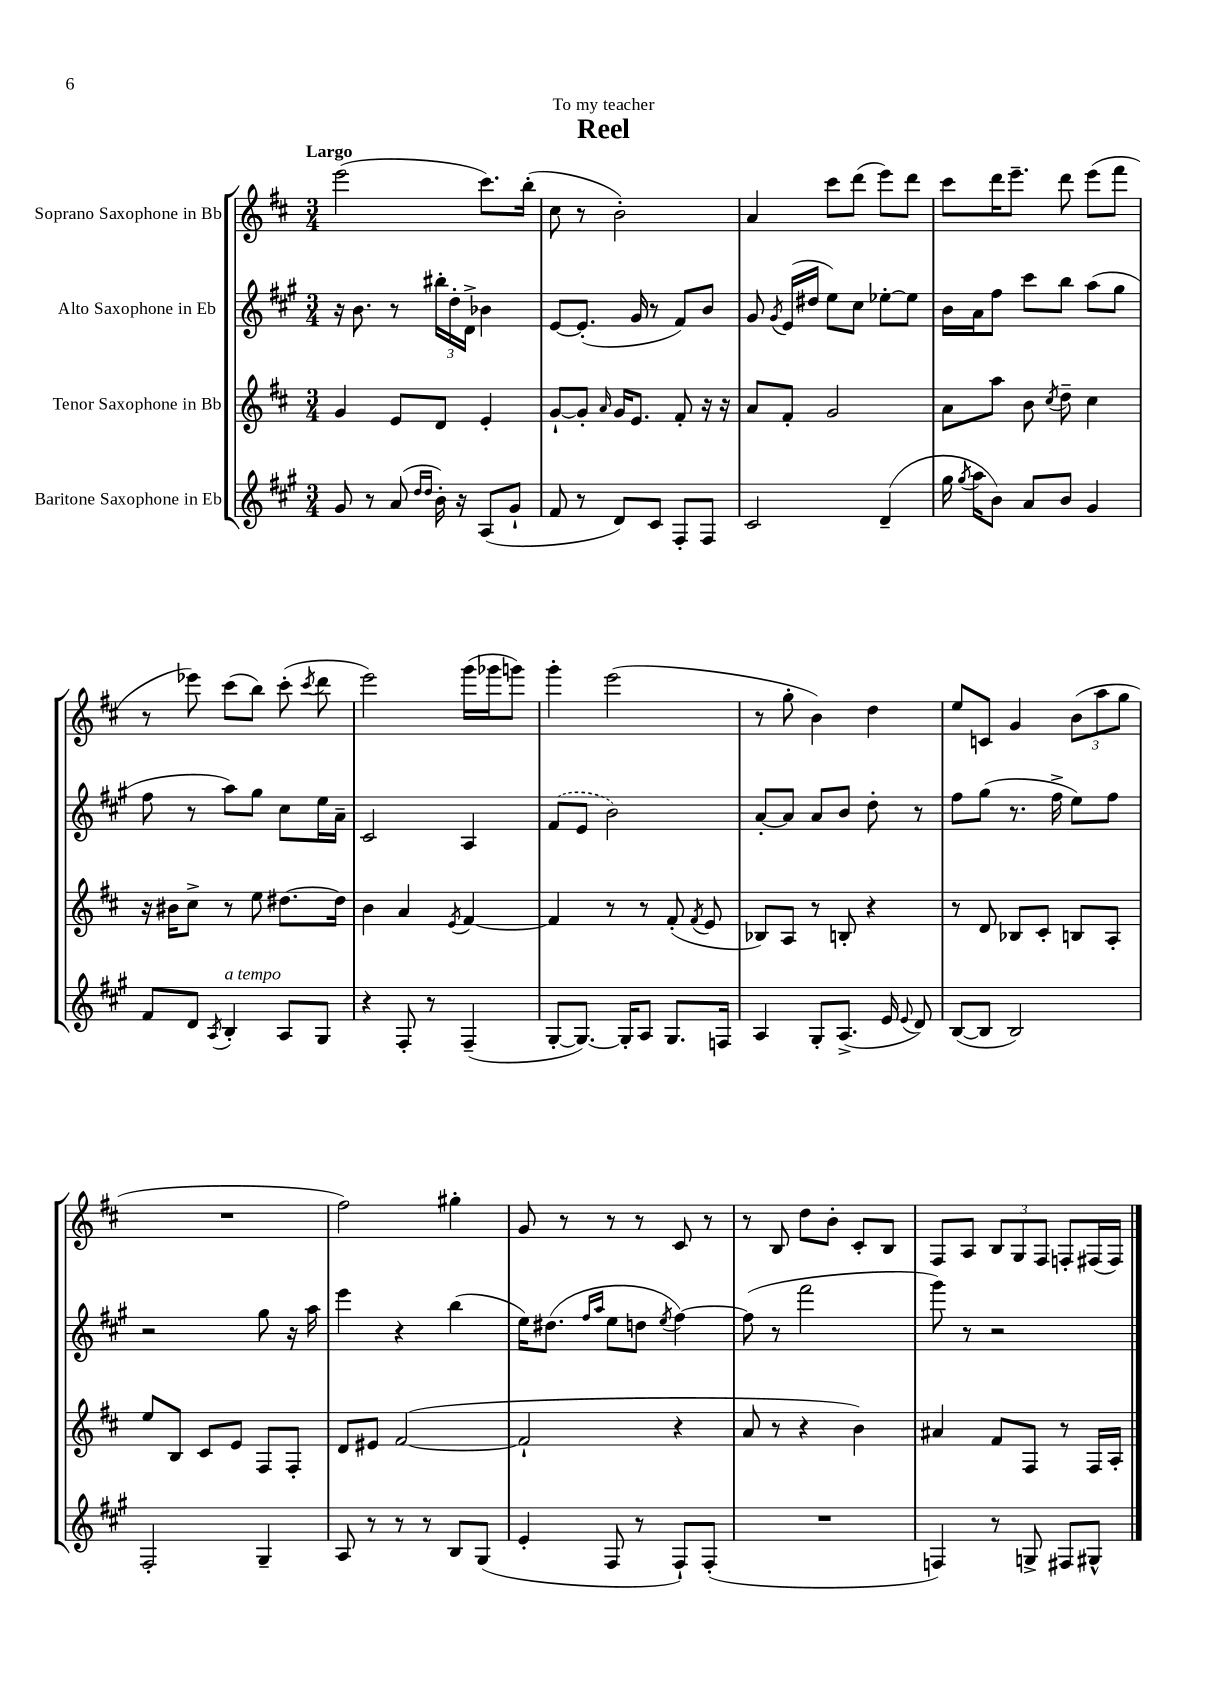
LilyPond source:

\header { title = "Reel" dedication = "To my teacher" }
<<
\new StaffGroup <<
\new Staff = "s0" \with { instrumentName = "Soprano Saxophone in Bb" } {
    \clef treble \key d \major \numericTimeSignature \time 3/4 \tempo "Largo"
    \autoBeamOff e'''2( cis'''8.[) b''16]-.( |
    cis''8 r8 b'2-.) |
    a'4 cis'''8[ d'''8]( e'''8[) d'''8] |
    cis'''8[ d'''16 e'''8.]-- d'''8 e'''8[( fis'''8] |
    r8 ees'''8) cis'''8[( b''8]) cis'''8-.( \acciaccatura { cis'''8 } d'''8 |
    e'''2) g'''16[( ges'''16 g'''8]) |
    g'''4-. e'''2( |
    r8 g''8-. b'4) d''4 |
    e''8[ c'8] g'4 \tuplet 3/2 { b'8[( a''8 g''8] } |
    R2. |
    fis''2) gis''4-. |
    g'8 r8 r8 r8 cis'8 r8 |
    r8 b8 d''8[ b'8]-. cis'8[-. b8] |
    fis8[ a8] \tuplet 3/2 { b8[ g8 fis8] } f8[-. fis16( fis16]) \bar "|." |
}
\new Staff = "s1" \with { instrumentName = "Alto Saxophone in Eb" } {
    \clef treble \key a \major \numericTimeSignature \time 3/4
    \autoBeamOff r16 b'8. r8 \tuplet 3/2 { bis''16[-. d''16-. d'16]-> } bes'4 |
    e'8[~ e'8.]-.( gis'16 r8 fis'8[) b'8] |
    gis'8 \acciaccatura { gis'8 } e'16[( dis''16] e''8[) cis''8] ees''8[~-. ees''8] |
    b'16[ a'16 fis''8] cis'''8[ b''8] a''8[( gis''8] |
    fis''8 r8 a''8[) gis''8] cis''8[ e''16 a'16]-- |
    cis'2 a4 |
    \once \slurDashed fis'8[( e'8] b'2) |
    a'8[~-. a'8] a'8[ b'8] d''8-. r8 |
    fis''8[ gis''8]( r8. fis''16-> e''8[) fis''8] |
    r2 gis''8 r16 a''16 |
    e'''4 r4 b''4( |
    e''16[) dis''8.]( \grace { fis''16[ a''16] } e''8[ d''8] \acciaccatura { e''8 } fis''4~) |
    fis''8( r8 fis'''2 |
    gis'''8) r8 r2 \bar "|." |
}
\new Staff = "s2" \with { instrumentName = "Tenor Saxophone in Bb" } {
    \clef treble \key d \major \numericTimeSignature \time 3/4
    \autoBeamOff g'4 e'8[ d'8] e'4-. |
    g'8[~-! g'8]-. \grace { a'16 } g'16[ e'8.] fis'8-. r16 r16 |
    a'8[ fis'8]-. g'2 |
    a'8[ a''8] b'8 \acciaccatura { cis''8 } d''8-- cis''4 |
    r16 bis'16[ cis''8]-> r8 e''8 dis''8.[~ dis''16] |
    b'4 a'4 \acciaccatura { e'8 } fis'4~ |
    fis'4 r8 r8 fis'8-.( \acciaccatura { fis'8 } e'8 |
    bes8[) a8] r8 b8-. r4 |
    r8 d'8 bes8[ cis'8]-. b8[ a8]-. |
    e''8[ b8] cis'8[ e'8] fis8[ fis8]-. |
    d'8[ eis'8] fis'2~( |
    fis'2-! r4 |
    a'8 r8 r4 b'4) |
    ais'4 fis'8[ fis8] r8 fis16[ a16]-. \bar "|." |
}
\new Staff = "s3" \with { instrumentName = "Baritone Saxophone in Eb" } {
    \clef treble \key a \major \numericTimeSignature \time 3/4
    \autoBeamOff gis'8 r8 a'8( \grace { d''16[ d''16] } b'16-.) r16 a8[( gis'8]-! |
    fis'8 r8 d'8[) cis'8] fis8[-. fis8] |
    cis'2 d'4--( |
    gis''16 \acciaccatura { gis''8 } a''16[ b'8]) a'8[ b'8] gis'4 |
    fis'8[ d'8] \acciaccatura { a8 } b4-.^\markup { \italic "a tempo" } a8[ gis8] |
    r4 fis8-. r8 fis4--( |
    gis8[~-. gis8.]~) gis16[-. a8] gis8.[ f16] |
    a4 gis8[-. a8.]->( e'16 \appoggiatura { e'8 } d'8) |
    b8[~( b8] b2) |
    fis2-. gis4-- |
    a8 r8 r8 r8 b8[ gis8]( |
    e'4-. fis8 r8 fis8[-!) fis8]-.( |
    R2. |
    f4) r8 g8-> fis8[ gis8]-^ \bar "|." |
}
>>
>>
\layout { \context { \Score \remove "Bar_number_engraver" } }
